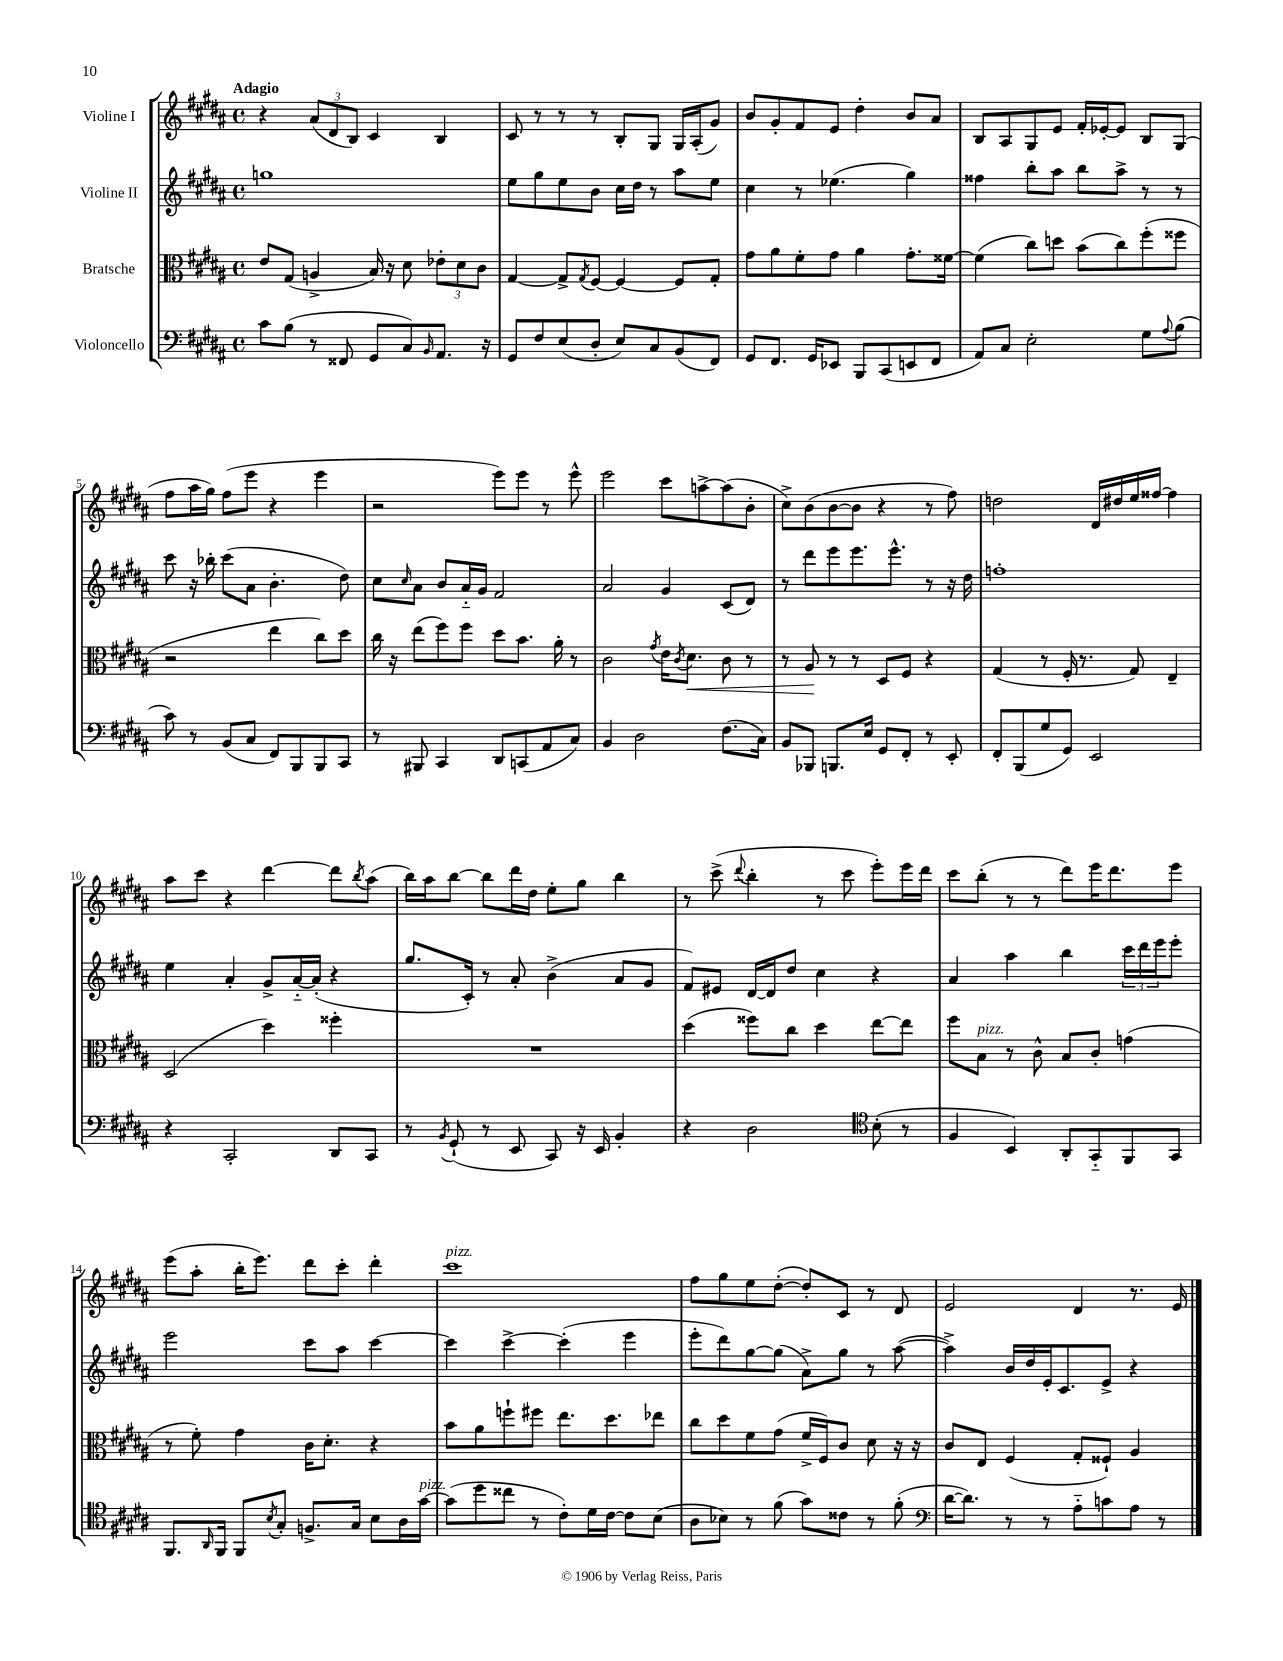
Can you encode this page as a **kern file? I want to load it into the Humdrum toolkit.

**kern	**kern	**dynam	**kern	**kern
*part4	*part3	*part3	*part2	*part1
*staff4	*staff3	*staff3	*staff2	*staff1
*I"Violoncello	*I"Bratsche	*	*I"Violine II	*I"Violine I
*clefF4	*clefC3	*	*clefG2	*clefG2
*k[f#c#g#d#a#]	*k[f#c#g#d#a#]	*	*k[f#c#g#d#a#]	*k[f#c#g#d#a#]
*M4/4	*M4/4	*	*M4/4	*M4/4
*met(c)	*met(c)	*	*met(c)	*met(c)
=1	=1	=1	=1	=1
!	!	!	!	!LO:TX:a:B:t=Adagio
8c#\L	8e/L	.	1ggn	4r
(8B\J	(8G#/J	.	.	.
8r	4An^/	.	.	(12a#/L
.	.	.	.	12d#/
8FF##X/	.	.	.	.
.	.	.	.	12B/J)
8GG#/L	16B/)	.	.	4c#/
.	16r	.	.	.
8C#/)	8d#\	.	.	.
16qqBB/	.	.	.	.
8.AA#/J	12e-X'\L	.	.	4B/
.	12d#\	.	.	.
.	12c#\J	.	.	.
16r	.	.	.	.
=2	=2	=2	=2	=2
8GG#/L	[4G#/	.	8ee\L	8c#/
8F#/	.	.	8gg#\	8r
(8E/	8G#^/L]	.	8ee\	8r
.	8qG#/	.	.	.
8D#'/J	[8F#/J	.	8b\J	8r
8E/L)	4F#/_	.	16cc#\LL	8B'/L
.	.	.	16dd#\JJ	.
8C#/	.	.	8r	8G#/J
(8BB/	8F#/L]	.	8aa#\L	16G#/LL
.	.	.	.	(16A#'/J
8FF#/J)	8G#'/J	.	8ee\J	8g#/J)
=3	=3	=3	=3	=3
8GG#/L	8g#\L	.	4cc#\	8b/L
8.FF#/J	8a#\	.	.	8g#'/
.	8f#'\	.	8r	8f#/
16GG#/KL	.	.	.	.
8EE-X/J	8g#\J	.	(4.ee-X\	8e/J
8BBB/L	4a#\	.	.	4dd#'\
(8CC#/	.	.	.	.
8EEn/	8.g#'\L	.	4gg#\)	8b/L
8FF#/J	.	.	.	8a#/J
.	[16f##X\Jk	.	.	.
=4	=4	=4	=4	=4
8AA#/L)	(4f##\]	.	4ff##X\	8B/L
8C#/J	.	.	.	8A#/
2E'\	8cc#\L)	.	8bb'\L	8G#/
.	8ddn\J	.	8aa#\J	8e/J
.	(8b\L	.	8bb\L	16f#'/LL
.	.	.	.	[16e-X'/J
.	8cc#\)	.	8aa#^\J	8e-/J]
8G#\L	(8ff#'\	.	8r	8B/L
8qqA#/	.	.	.	.
(8B\J	8ff##X\J	.	8r	(8G#/J
!!LO:LB:g=z
=5	=5	=5	=5	=5
8c#\)	2r	.	8ccc#\	8ff#\L
8r	.	.	16r	16aa#\L
.	.	.	16bb-X'\	16gg#\JJ)
(8BB/L	.	.	(8ccc#\L	(8ff#\L
8C#/J	.	.	8a#\J	8eee\J
8FF#/L)	4ee\	.	4.b'\	4r
8BBB/	.	.	.	.
8BBB/	8cc#\L)	.	.	4eee\
8CC#/J	8dd#\J	.	8dd#\)	.
=6	=6	=6	=6	=6
8r	16cc#\	.	8cc#\L	2r
.	16r	.	.	.
.	.	.	16qqcc#/	.
8BBB#X/	(8ee\L	.	8a#\J	.
4CC#/	8ff#\)	.	8b/L	.
.	8ff#\J	.	16a#/L	.
.	.	.	16g#/JJ	.
8DD#/L	8dd#\L	.	2f#/	8eee\L)
(8CCn/	8.b\J	.	.	8eee\J
8AA#/	.	.	.	8r
.	16a#'\	.	.	.
8C#/J)	8r	.	.	8eee^^\
=7	=7	=7	=7	=7
4BB/	2c#\	.	2a#/	2eee\
2D#\	.	.	.	.
.	8qg#/	.	.	.
.	16e\KL	.	4g#/	8ccc#\L
.	8qc#/	.	.	.
!	!	!LO:HP:b	!	!
.	8.d#\J	<	.	.
.	.	.	.	[8aan^\
(8.F#\L	8c#\	.	(8c#/L	(8aa\]
.	8r	.	8d#/J)	8b'\J
16C#\Jk)	.	.	.	.
=8	=8	=8	=8	=8
8BB/L	8r	.	8r	8cc#^\L)
8BBB-X/J	8A#/	.	8ddd#\L	(8b\
8.BBBn/L	8r	[	8eee\	[8b\
.	8r	.	8.eee\	8b\J]
16E/Jk	.	.	.	.
8GG#/L	8D#/L	.	.	4r
.	.	.	8.eee^^\J	.
8FF#'/J	8F#/J	.	.	.
8r	4r	.	8r	8r
8EE'/	.	.	16r	8ff#\)
.	.	.	16dd#\	.
=9	=9	=9	=9	=9
8FF#'/L	(4G#/	.	1ffn'	2ddn\
(8BBB/	.	.	.	.
8G#/	8r	.	.	.
8GG#/J)	16F#'/	.	.	.
.	8.r	.	.	.
2EE/	.	.	.	16d#/LL
.	.	.	.	16dd#X/
.	8G#/)	.	.	16ee/
.	.	.	.	[16ff##X/JJ
.	4E~/	.	.	4ff##\]
!!LO:LB:g=z
=10	=10	=10	=10	=10
4r	(2D#/	.	4ee\	8aa#\L
.	.	.	.	8ccc#\J
2CC#'/	.	.	4a#'/	4r
.	4dd#\)	.	8g#^/L	[4ddd#\
.	.	.	[16a#/L	.
.	.	.	(16a#'/JJ]	.
8DD#/L	4ff##X'\	.	4r	8ddd#\L]
.	.	.	.	8qbb/
8CC#/J	.	.	.	(8aa#\J
=11	=11	=11	=11	=11
8r	1r	.	8.gg#/L	16bb\LL)
.	.	.	.	16aa#\J
8qBB/	.	.	.	.
(8GG#`/	.	.	.	[8bb\J
.	.	.	16c#'/Jk)	.
8r	.	.	8r	8bb\L]
8EE/	.	.	8a#'/	16ddd#\L
.	.	.	.	16dd#\JJ
8CC#/)	.	.	(4b^\	8ee'\L
16r	.	.	.	8gg#\J
16EE/	.	.	.	.
4BB'/	.	.	8a#/L	4bb\
.	.	.	8g#/J	.
=12	=12	=12	=12	=12
4r	(4dd#\	.	8f#/L)	8r
.	.	.	8e#X/J	(8ccc#^\
.	.	.	.	8qqddd#/
2D#\	8ff##X\L)	.	[16d#/LL	4bb'\
.	.	.	16d#/J]	.
.	8cc#\J	.	8dd#/J	.
.	4dd#\	.	4cc#\	8r
.	.	.	.	8ccc#\
*clefC4	*	*	*	*
(8B'\	[8ee\L	.	4r	8eee'\L)
8r	8ee\J]	.	.	16eee\L
.	.	.	.	16ddd#\JJ
=13	=13	=13	=13	=13
4F#/	8ff#\L	.	4a#/	8ccc#\L
!	!LO:TX:a:i:t=pizz.	!	!	!
.	8B\J	.	.	(8bb'\J
4BB/)	8r	.	4aa#\	8r
.	8c#^^\	.	.	8r
8AA#'/L	8B/L	.	4bb\	8ddd#\L)
8GG#/	8c#'/J	.	.	16eee\K
.	.	.	.	8.ddd#\
8FF#/	(4gn\	.	24ccc#\LL	.
.	.	.	24ddd#\	.
.	.	.	24eee\J	.
8GG#/J	.	.	8eee'\J	8eee\J
!!LO:LB:g=z
=14	=14	=14	=14	=14
8.FF#/L	8r	.	2eee\	(8eee\L
.	8f#'\)	.	.	8aa#'\J
16qqAA#/	.	.	.	.
16FF#/Jk	.	.	.	.
8FF#/L	4g#\	.	.	16bb'\KL
.	.	.	.	8.eee\J)
8qB/	.	.	.	.
8G#'/J	.	.	.	.
8.Fn^/L	16c#\KL	.	8ccc#\L	8ddd#\L
.	8.d#'\J	.	.	.
.	.	.	8aa#\J	8ccc#'\J
16G#/Jk	.	.	.	.
8B\L	4r	.	[4ccc#\	4ddd#'\
16A#\L	.	.	.	.
!LO:TX:a:i:t=pizz.	!	!	!	!
[16g#\JJ	.	.	.	.
=15	=15	=15	=15	=15
!	!	!	!	!LO:TX:a:i:t=pizz.
(8g#\L]	8b\L	.	4ccc#\]	1ccc#
8dd#\	8a#\	.	.	.
8cc##X\J	8ffn`\	.	[4ccc#^\	.
8r	8ff#X\J	.	.	.
8c#'\L)	8.ee\L	.	(4ccc#'\]	.
16d#\L	.	.	.	.
[16c#\JJ	8.dd#\	.	.	.
8c#\L]	.	.	4eee\	.
(8B\J	8ee-X\J	.	.	.
=16	=16	=16	=16	=16
8A#\L	8cc#\L	.	8eee'\L	8ff#\L
8B-X\J)	8dd#\	.	8ddd#\)	8gg#\
8r	8f#\	.	[8gg#\	8ee\
(8f#\	(8g#\J	.	(8gg#\J]	([8dd#'\J
8g#\L)	16f#^/LL	.	8a#^\L)	8dd#'/L])
.	16F#/J)	.	.	.
8c##X\J	8c#/J	.	8gg#\J	8c#/J
8r	8d#\	.	8r	8r
(8f#'\	16r	.	([8aa#\	8d#/
.	16r	.	.	.
=17	=17	=17	=17	=17
*clefF4	*	*	*	*
[16d#\KL	8c#/L	.	4aa#^\])	2e/
8.d#\J])	.	.	.	.
.	8E/J	.	.	.
8r	(4F#/	.	16b/LL	.
.	.	.	16dd#/	.
8r	.	.	16e'/J	.
.	.	.	8.c#/	.
8A#\L	8G#'/L	.	.	4d#/
8cn\	8F##X`/J)	.	8e^/J	.
8A#\J	4A#/	.	4r	8.r
8r	.	.	.	.
.	.	.	.	16e/
==	==	==	==	==
*-	*-	*-	*-	*-
